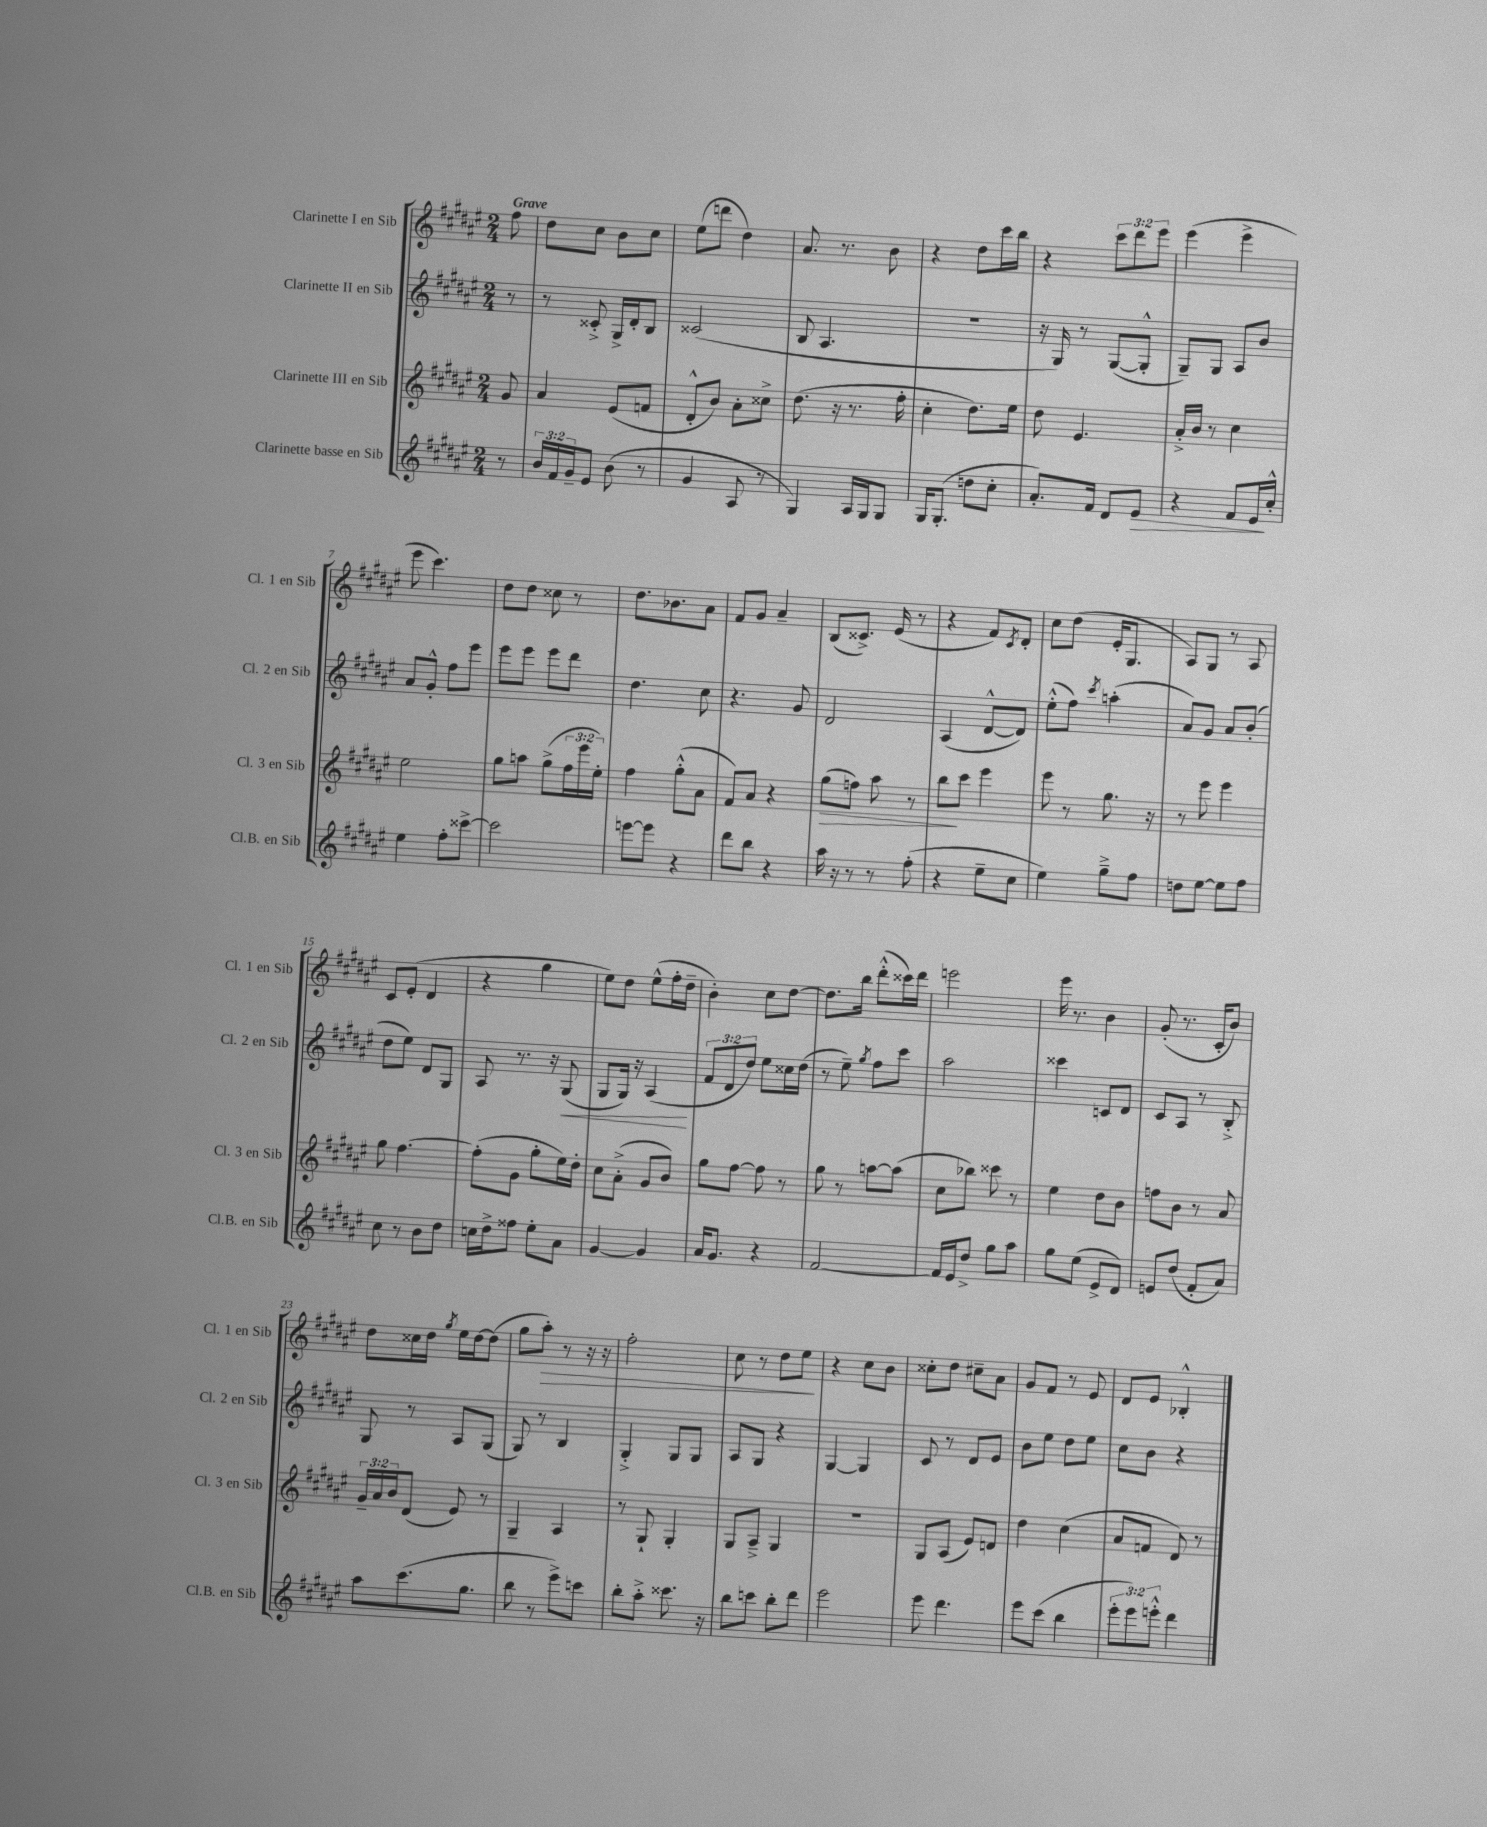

**kern	**kern	**kern	**kern
*staff4	*staff3	*staff2	*staff1
*clefG2	*clefG2	*clefG2	*clefG2
*k[f#c#g#d#a#e#]	*k[f#c#g#d#a#e#]	*k[f#c#g#d#a#e#]	*k[f#c#g#d#a#e#]
*M2/4	*M2/4	*M2/4	*M2/4
8r	8g#	8r	8ff#
=	=	=	=
24b	4a#	8r	8dd#
24f#	.	.	.
24g#~	.	.	.
8e#	.	8c##'^	8cc#
(8b	(8e#	16G#^	8b
.	.	16d#'	.
8r	8f	8B	8cc#
=	=	=	=
4g#	8d#'^^	(2c##	(8ee#
.	8b)	.	8ddd
8A#	8a#'	.	4dd#)
8r	8cc##^	.	.
=	=	=	=
4G#)	(8.dd#	8B	8.a#
.	.	4.A#	.
.	16r	.	8.r
16A#	8.r	.	.
16G#	.	.	.
8G#	.	.	8b
.	16ff#'	.	.
=	=	=	=
16G#	4cc#'	2r	4r
(8.G#'	.	.	.
8dd	8.dd#)	.	8dd#
8cc#'	.	.	16ccc#
.	16ee#	.	16bb
=	=	=	=
8.a#')	8dd#	16r	4r
.	.	16G#)	.
.	4.e#	8r	.
16f#	.	.	.
8d#	.	([8G#	12ccc#
.	.	.	12ddd#
8e#	.	8G#'^^]	.
.	.	.	12eee#
=	=	=	=
4r	16a#'^	8G#~)	(4eee#
.	16b	.	.
.	8r	8G#	.
8f#	4cc#	8A#	4eee#^
16e#	.	8b	.
16cc#'^^	.	.	.
=	=	=	=
4ee#	2ee#	8a#	8eee#
.	.	8g#'^^	4.ccc#)
8ff#'	.	8ff#	.
[8ccc##^	.	8eee#	.
=	=	=	=
2ccc##]	8gg#	8eee#	8dd#
.	8aa	8eee#	8dd#
.	(8gg#^	8eee#	8cc##
.	24ff#	8ddd#	8r
.	24eee#	.	.
.	24ee#')	.	.
=	=	=	=
[8eee	4ff#	4.dd#	8.dd#
8eee]	.	.	.
.	.	.	8.b-
4r	(8gg#'^^	.	.
.	8a#	8cc#	8a#
=	=	=	=
8ddd#	8f#)	4.r	8f#
8bb	8a#	.	8g#
4r	4r	.	4a#~
.	.	8g#	.
=	=	=	=
16aa#	(8gg#	2d#	(8B
16r	.	.	.
8r	8ff)	.	8.c##^)
8r	8aa#	.	.
.	.	.	(16e#
(8ff#'	8r	.	8r
=	=	=	=
4r	8bb	(4A#	4r
.	8ccc#	.	.
8ee#~	4eee#	[8d#^^	8f#)
.	.	.	8qc#
8cc#	.	8d#])	8d#'
=	=	=	=
4ee#)	8eee#	(8ee#'^^	8cc#
.	8r	8ff#)	(8dd#
.	.	8qccc#	.
8gg#~^	8.gg#	(4aa'	16e#'
.	.	.	8.G#
8ff#	.	.	.
.	16r	.	.
=	=	=	=
8dd	8r	8a#)	8A#)
[8ee#	8eee#	8g#	8G#
8ee#]	4eee#	8a#	8r
8ff#	.	(8b'	8A#
=	=	=	=
8cc#	8gg#	8dd#	8c#
8r	[4.ff#	8ee#)	(8e#'
8b	.	8d#	4d#
8dd#	.	8G#	.
=	=	=	=
16cc	(8ff#']	8A#	4r
16dd#^	.	.	.
8ff##	8g#	8.r	.
8ee#'	8gg#'	.	4gg#
.	.	16r	.
8a#	16ee#)	(8G#	.
.	16dd#'	.	.
=	=	=	=
[4g#	8cc#	8G#	8ee#)
.	(8a#'^	16G#)	8dd#
.	.	16r	.
4g#]	8g#	(4A#	(8ee#^^
.	8b)	.	16ff#'
.	.	.	16dd#~
=	=	=	=
16a#	8gg#	12f#	4b')
8.g#	.	.	.
.	.	12d#	.
.	[8ff#	.	.
.	.	12dd#)	.
4r	8ff#]	8ee#	8cc#
.	8r	16cc##	[8dd#
.	.	(16dd#	.
=	=	=	=
[2f#	8gg#	8r	8.dd#]
.	8r	8ee#~)	.
.	.	.	16bb
.	.	8qgg#	.
.	[8aa	8ff#	(8ddd#'^^
.	(8aa]	8ccc#	16ccc##)
.	.	.	16ddd#
=	=	=	=
16f#]	8cc#	2aa#	2eee
16e#	.	.	.
8dd#^	8bb-)	.	.
8gg#	8ccc##	.	.
8aa#	8r	.	.
=	=	=	=
8gg#	4ee#	4ccc##	16eee#
.	.	.	8.r
(8ee#	.	.	.
8e#^	8dd#	8c	4b
8d#)	8b	8d#	.
=	=	=	=
8e	8ff	8c#	(8g#'
(8dd#	8b	8A#	8.r
8f#'	8r	8r	.
.	.	.	16c#'
8a#)	8a#	8B'^	8b)
=	=	=	=
8aa#	24g#~	8G#	8dd#
.	24a#	.	.
.	24b	.	.
(8.ccc#	(8d#	8r	16cc##
.	.	.	16dd#
.	.	.	8qgg#
.	8e#)	8A#	16ee#
8.gg#	.	.	[16dd#
.	8r	(8G#	(8dd#]
=	=	=	=
8bb	4G#~	8G#)	8gg#
8r	.	8r	8aa#')
8eee#^)	4A#	4B	8r
8ccc	.	.	16r
.	.	.	16r
=	=	=	=
8bb'	8r	4G#'^	2ff#'
8aa#'^	8G#`	.	.
8.ccc##	4G#'	8G#	.
.	.	8G#	.
16r	.	.	.
=	=	=	=
8bb	8G#	8A#	8cc#
8ccc	8A#~^	8G#	8r
8bb'	4G#	4r	8dd#
8ddd#	.	.	8ee#
=	=	=	=
2eee#	2r	[4G#	4r
.	.	4G#]	8cc#
.	.	.	8b
=	=	=	=
8eee#	8G#	8c#	8cc##'
4.ddd#	(8A#	8r	8dd#
.	8e#)	8d#	8cc#~
.	8d	8e#	8a#
=	=	=	=
8eee#	4dd#	8b	8g#
(8ccc#	.	8ee#	8f#
4bb	(4cc#	8dd#	8r
.	.	8ee#	8e#
=	=	=	=
12eee#'	8a#	8cc#	8d#
12eee#)	.	.	.
.	8f	8b	8e#
12eee'^^	.	.	.
4ddd#	8d#)	4r	4B-'^^
.	8r	.	.
==	==	==	==
*-	*-	*-	*-
